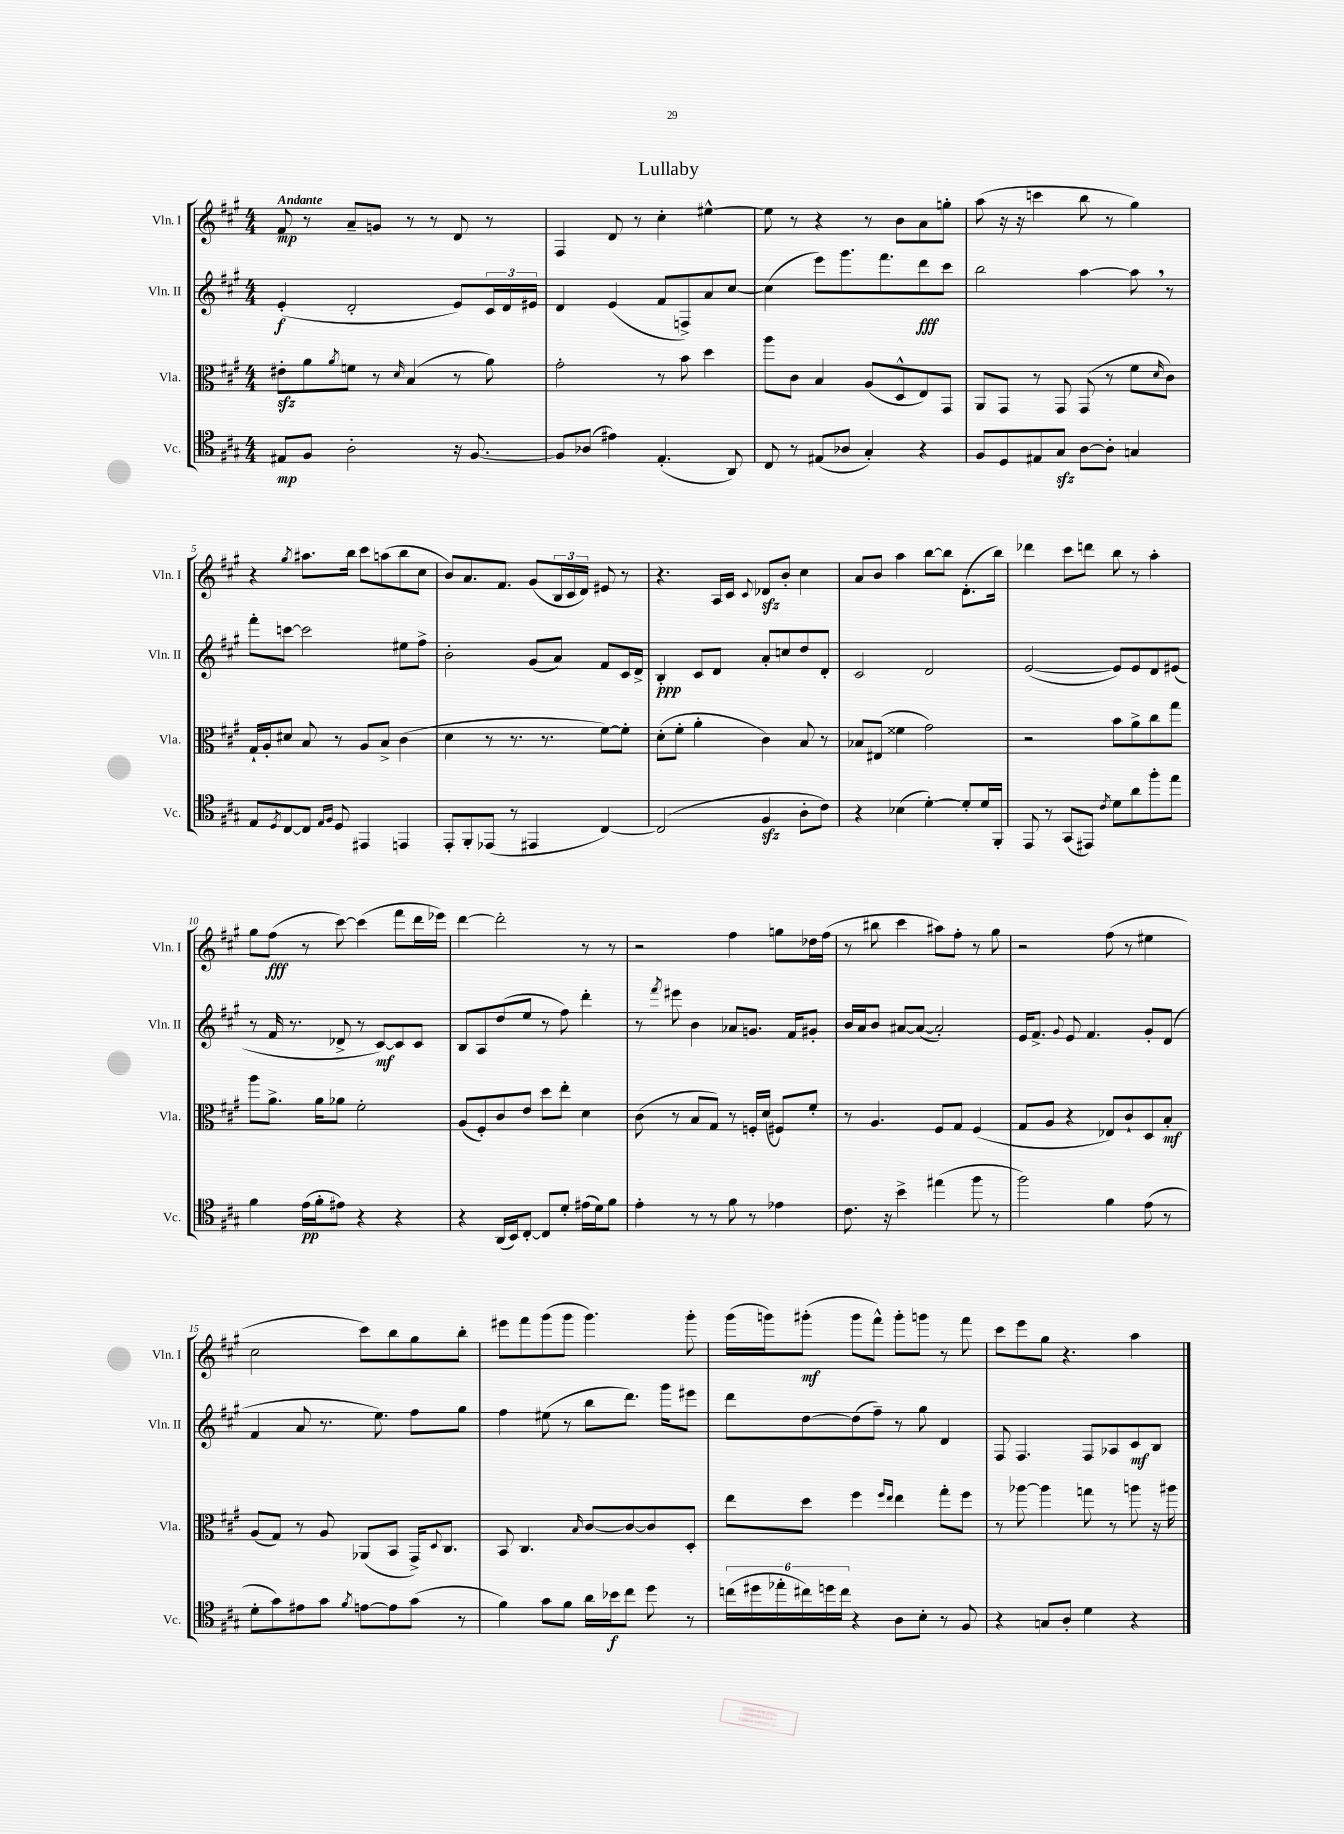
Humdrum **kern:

**kern	**kern	**kern	**kern
*staff4	*staff3	*staff2	*staff1
*clefC4	*clefC3	*clefG2	*clefG2
*k[f#c#g#]	*k[f#c#g#]	*k[f#c#g#]	*k[f#c#g#]
*M4/4	*M4/4	*M4/4	*M4/4
8E#/L	8e#'\L	(4e'/	8f#/
8F#/J	8a\	.	8r
.	8qa/	.	.
2A'\	8f\J	2d'/	8a~/L
.	8r	.	8g/J
.	16qqd/	.	.
.	(4B/	.	8r
.	.	.	8r
16r	8r	8e/L)	8d/
[8.F#/	.	.	.
.	8a\)	24c#/L	8r
.	.	24d/	.
.	.	24e#/JJ	.
=	=	=	=
8F#/]L	2g#'\	4d/	4F#/
(8A-/J	.	.	.
4e#\)	.	(4e/	8d/
.	.	.	8r
(4.E'/	8r	8f#/L	4cc#'\
.	8b\	8F^/)	.
.	4dd\	8a/	[4ee#^^\
8AA/)	.	[8cc#/J	.
=	=	=	=
8C#/	8aa\L	(4cc#\]	8ee#\]
8r	8c#\J	.	8r
(8E#/L	4B/	8eee\L)	4r
8A-/J	.	8.ggg#\	.
4G#'/)	(8A/L	.	8r
.	.	8.fff#\	.
.	8D^^/	.	8b\L
4r	8E/)	8ddd\	8a\
.	8GG#/J	8ccc#\J	8gg'\J
=	=	=	=
8F#/L	8AA/L	2bb\	(8aa\
8D/	8GG#/J	.	16r
.	.	.	16r
8E#/	8r	.	4ccc\
8G#/J	8GG#/	.	.
[8A\L	(8GG#/	[4aa\	8bb\
8A'\]J	8r	.	8r
4G/	8f#\L	8aa\]	4gg#\)
.	16qqd/	.	.
.	8c#\J)	8r	.
=	=	=	=
8E/L	16G#`/LL	8fff#'\L	4r
.	16A'/J	.	.
8qD/	.	.	.
[8C#/	8d#/J	[8ccc\J	.
.	.	.	8qgg#/
8C#/]J	8B/	2ccc\]	8.aa#\L
16qqE/LL	.	.	.
16qqF#/JJ	.	.	.
8D/	8r	.	.
.	.	.	16bb\Jk
4EE#/	8A/L	.	8ccc#\L
.	8B^/J	.	(8aa\
4EE/	(4c#\	8ee#\L	8bb\
.	.	8ff#^\J	8cc#\J
=	=	=	=
8EE'/L	4d\	2b'\	8b/L)
8FF#'/	.	.	8.a/
(8EE-/J	8r	.	.
.	.	.	8.f#/J
8r	8.r	.	.
4EE#/	.	(8g#/L	(8g#/L
.	8.r	.	.
.	.	8a/J)	24B/L
.	.	.	24c#/
.	.	.	24d/JJ)
[4C#/)	[8f#\L)	8f#/L	8e#/
.	8f#'\]J	16c#/L	8r
.	.	16d^/JJ	.
=	=	=	=
(2C#/]	(8d'\L	4B'/	4.r
.	8f#'\J	.	.
.	4a'\	8c#/L	.
.	.	8d/J	16A/LL
.	.	.	16c#/JJ
.	.	.	8qqc#/
4F#/	4c#\)	8a'/L	8d-/L
.	.	8cc/	8b'/J
8A'\L	8B/	8dd/	4cc#\
8c#\J)	8r	8d'/J	.
=	=	=	=
4r	8B-/L	2c#/	8a/L
.	(8E#/J	.	8b/J
(4B-\	4f##\	.	4aa\
[4d'\)	2g#\)	2d/	[8bb\L
.	.	.	8bb\]J
8d'/]L	.	.	(8.d'\L
16d/L	.	.	.
16FF#'/JJ	.	.	16bb\Jk)
=	=	=	=
8EE/	2r	([2e/	4ddd-\
8r	.	.	.
(8GG#/L	.	.	8ccc#\L
8EE#/J)	.	.	8ddd\J
8qc#/	.	.	.
8d\L	8b\L	8e/]L)	8bb\
8a\	8a^\	8e/	8r
8ff#'\	8cc#\	8d/	4aa'\
8ee\J	8gg#\J	(8e#/J	.
=	=	=	=
4f#\	8aa\L	8r	8gg#\L
.	8.a^\J	16f#/	(8ff#\J
.	.	8.r	.
(16e\LL	.	.	8r
16f#'\J	16a\LK	.	.
8e#\J)	8a-\J	8d-^/	[8ccc#\)
4r	2f#'\	8r	(4ccc#\]
.	.	[8c#/L)	.
4r	.	8c#/]	8fff#\L
.	.	8c#/J	16ddd\L
.	.	.	16eee-\JJ)
=	=	=	=
4r	(8A/L	8B/L	[4ddd\
.	8F#'/)	8A/	.
(16AA/LL	8c#/	(8dd/	2ddd'\]
16BB/J)	.	.	.
[8C#'/J	8e/J	8ee/J	.
8C#/]L	8dd\L	8r	.
8d'/J	8ee'\J	8ff#\)	.
(16e#\LL	4d\	4ddd'\	8r
16d\J)	.	.	.
8f#\J	.	.	8r
=	=	=	=
4e'\	(8c#\	8r	2r
.	.	8qfff#/	.
.	8r	8eee#\	.
8r	8B/L	4b\	.
8r	8G#/J)	.	.
8f#\	8r	8a-/L	4ff#\
8r	16F'/LL	8.g/J	.
.	(16d/JJ	.	.
4e-\	8F#/L)	.	8gg\L
.	.	16f#/LK	.
.	8f#'/J	8g#'/J	16dd-\L
.	.	.	(16ff#\JJ
=	=	=	=
8.c#\	8r	16b/LL	8r
.	.	16a/J	.
.	4.A/	8b/J	8bb#\
16r	.	.	.
4b^\	.	[8a#/L	4ccc#\
.	.	(8a#/_J	.
(4ee#\	8F#/L	2a#'/])	8aa#\L)
.	8G#/J	.	8ff#'\J
8ff#\	(4F#/	.	8r
8r	.	.	8gg#\
=	=	=	=
2ff#\)	8G#/L	16e/LK	2r
.	.	8.f#^/J	.
.	8A/J	.	.
.	.	8qqg#/	.
.	4r	8e/	.
.	.	4.f#/	.
4f#\	8E-/L)	.	(8ff#\
.	8c#`/	.	8r
(8e\	8D/	8g#'/L	4ee#\
8r	8B'/J	(8d/J	.
=	=	=	=
8d'\L	(8A/L	4f#/	2cc#\
8g#\)	8G#/J)	.	.
8e#\	8r	8a/	.
8g#\J	8A/	8.r	.
8qf#/	.	.	.
[8e\L	(8AA-/L	.	8ccc#\L)
.	.	8.ee\)	.
8e\]	8BB/J	.	8bb\
(8g#\J	16GG#^/LK)	8ff#\L	8gg#\
.	8qqD/	.	.
.	8.C#/J	.	.
8r	.	8gg#\J	8bb'\J
=	=	=	=
4f#\)	8BB/	4ff#\	8eee#\L
.	4.C#/	.	8fff#\
8g#\L	.	(8ee#\	(8ggg#\
8f#\J	.	8r	8ggg#\J
.	16qqB/	.	.
16a\LL	[8c#/L	8bb\L	4.ggg#\)
16b-\J	.	.	.
8cc#\J	8c#/_	8.ddd\J)	.
8dd\	8c#/]	.	.
.	.	16ggg#\LK	.
8r	8D'/J	8eee#\J	8ggg#'\
=	=	=	=
(24cc\LL	8ee\L	8ddd\L	(16ggg#\LL
24dd#\	.	.	.
.	.	.	16ggg\J)
24ee-'\	.	.	.
24cc#\)	8dd\J	[8dd\	(8ggg#'\J
24dd\	.	.	.
24cc#\JJ	.	.	.
4r	4ff#\	(8dd\]	8ggg#\L
.	.	8ff#~\J)	8fff#^^\J)
.	16qqff#/LL	.	.
.	16qqee/JJ	.	.
8A\L	4ee\	8r	8ggg#'\L
8B'\J	.	8gg#\	8ggg\J
8r	8gg#'\L	4d/	8r
8F#/	8ff#\J	.	8fff#\
=	=	=	=
4r	8r	8F#/	8ccc#\L
.	[8aa-\	4.F#/	8eee\
8G/L	4aa-\]	.	8gg#\J
8A'/J	.	.	4.r
4d\	8gg\	8F#/L	.
.	8r	8A-/	.
4r	8aa\	8c#/	4aa\
.	16r	8B/J	.
.	16aa#\	.	.
==	==	==	==
*-	*-	*-	*-
